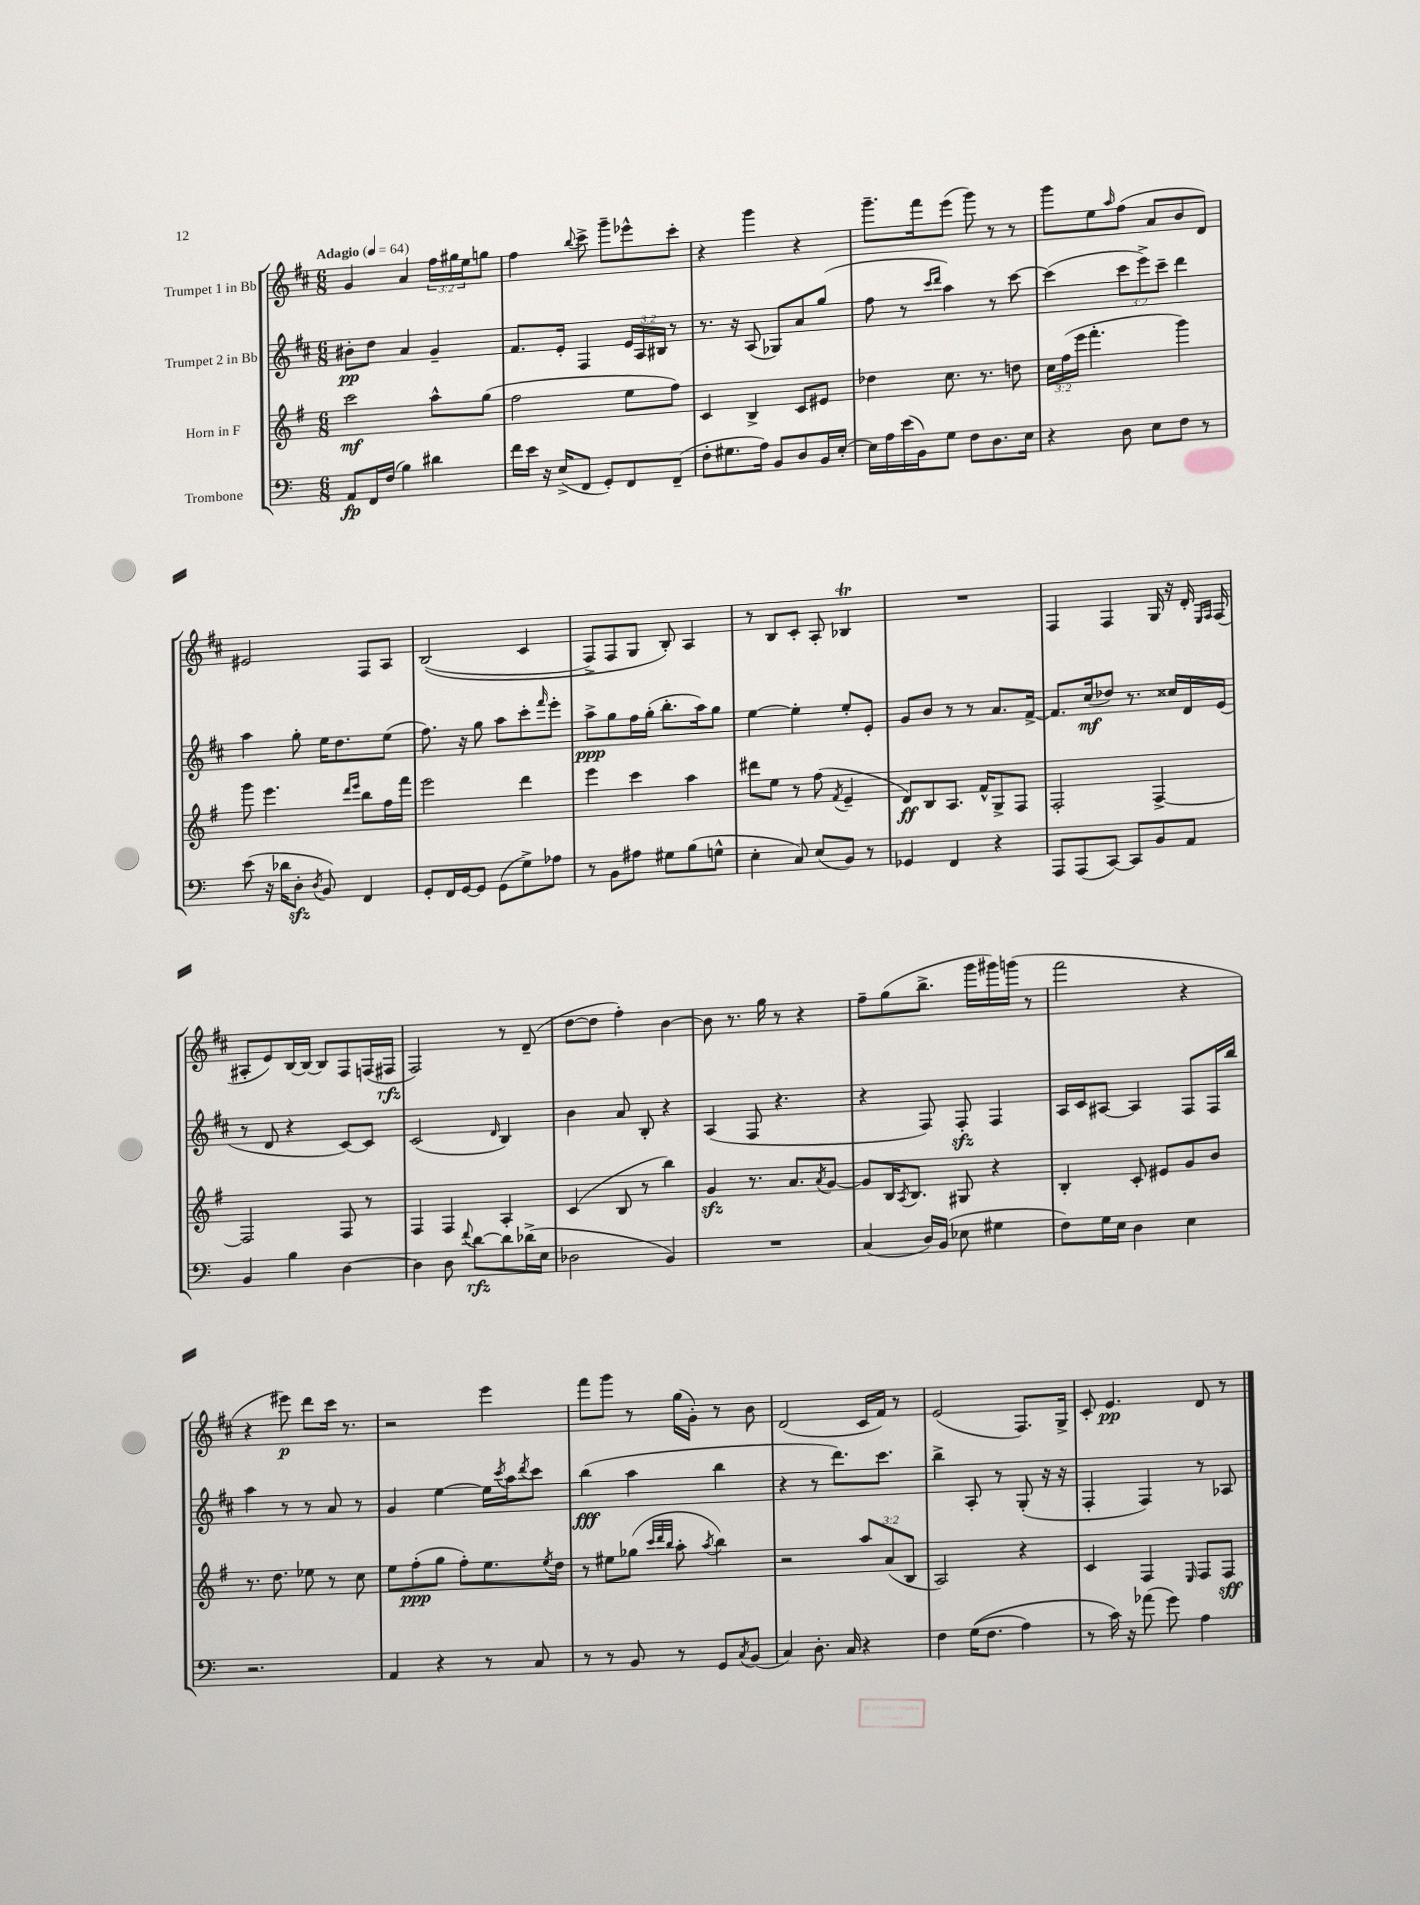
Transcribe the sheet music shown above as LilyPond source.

<<
\new StaffGroup <<
\new Staff = "s0" \with { instrumentName = "Trumpet 1 in Bb" } {
    \clef treble \key d \major \numericTimeSignature \time 6/8 \override Staff.TupletNumber.text = #tuplet-number::calc-fraction-text \tempo "Adagio" 4 = 64
    g'4 a'4 \tuplet 3/2 { fis''16 gis''16 e''16 } g''8 |
    fis''4 \appoggiatura { b''8 } cis'''8-> g'''8-- ees'''8-^ cis'''8-. |
    r4 g'''4 r4 |
    g'''8.-- fis'''16 e'''8( g'''8) r8 r8 |
    g'''8 e''8 \grace { a''16 } fis''8( a'8 b'8 d'8) |
    eis'2 fis8 a8 |
    b2(\( cis'4 |
    fis8->) fis8 g8 b8-.\) a4 |
    r8 b8 cis'8-. a8-. bes4\trill |
    R2. |
    fis4 fis4 g16 r16 d'16-. \grace { e16 fis16 } fis16( |
    ais8-. e'8) b16~ b16~ b8 fis8 f16( fis16\rfz |
    fis2) r8 d'8--( |
    d''8~ d''8 fis''4-.) b'4~ |
    b'8 r8. g''16 r8 r4 |
    fis''8-- g''8( b''8.-> g'''16 gis'''16) g'''16( r8 |
    fis'''2 r4 |
    r4 eis'''8\p) d'''8 cis'''16 r8. |
    r2 e'''4 |
    fis'''8 g'''8 r8 g''16( g'16-.) r8 b'8 |
    d'2( cis'16 fis'16) r8 |
    e'2( fis8.) g16-> |
    cis'8-. e'4.\pp d'8 r8 \bar "|." |
}
\new Staff = "s1" \with { instrumentName = "Trumpet 2 in Bb" } {
    \clef treble \key d \major \numericTimeSignature \time 6/8 \override Staff.TupletNumber.text = #tuplet-number::calc-fraction-text
    bis'8-.\pp d''8 a'4 g'4-- |
    fis'8. e'16-. fis4 \tuplet 3/2 { e'16 a16 bis16 } r8 |
    r8. r16 a8( ges8) a'8 g''8( |
    fis''8 r8 \grace { cis'''16 d'''16 } a''4) r8 cis'''8~ |
    cis'''4( \tuplet 3/2 { cis'''8 e'''8->) cis'''8-- } d'''4 |
    a''4 g''8-. e''16 d''8. e''8( |
    fis''8.) r16 g''8 a''8 cis'''8-. \grace { fis'''16 } e'''8-. |
    a''8->\ppp g''8 fis''16 g''16-.( b''8.-. a''16) g''8 |
    e''4~ e''4-. e''8-. e'8-. |
    g'8 b'8 r8 r8 a'8. fis'16~-> |
    fis'8. cis''16\mf( des''8) r8. cisis''16 d'16 e'16( |
    r8 d'8 r4 cis'8~) cis'8 |
    cis'2( \grace { d'16 } b4) |
    b'4 a'8 b8-. r4 |
    a4( fis8 r4. |
    r4 fis8) fis8-.\sfz fis4 |
    a16 cis'16 ais8~ ais4 fis8 fis16 b''16 |
    a''4 r8 r8 a'8 r8 |
    g'4 e''4~ e''16 \acciaccatura { cis'''8 } a''16 \acciaccatura { d'''8 } cis'''8 |
    b''4\fff( a''4 b''4 |
    r4 r8 d'''8.) cis'''8. |
    b''4-> a8-. r8 g8-.( r16 r16 |
    fis4-. fis4) r8 aes8 \bar "|." |
}
\new Staff = "s2" \with { instrumentName = "Horn in F" } {
    \clef treble \key g \major \numericTimeSignature \time 6/8 \override Staff.TupletNumber.text = #tuplet-number::calc-fraction-text
    c'''2\mf a''8-^ g''8( |
    fis''2 e''8 fis''8) |
    c'4 b4-> c'8 eis'8 |
    des''4 c''8. r8. d''8 |
    \tuplet 3/2 { c''16 fis''16( e'''16 } fis'''4.-. g'''4) |
    g'''8 e'''4. \grace { d'''16 e'''16 } b''8 fis''16 fis'''16 |
    e'''2 d'''4 |
    e'''4 c'''4 a''4 |
    dis'''8 e''8 r8 fis''8( \acciaccatura { fis'8 } e'4-- |
    d'8\ff) b8 a8. fis'16-^ g8-> fis8 |
    fis2-. fis4~-> |
    fis2 fis8 r8 |
    fis4 fis4 a4-. |
    c'4( b8 r8 b''4) |
    g'4\sfz r8. a'8. \acciaccatura { a'8 } g'8~ |
    g'8 b16 \acciaccatura { a8 } b8. gis8 r4 |
    b4-. c'8-. eis'8 g'8 b'8 |
    r8. d''8. ees''8 r8 c''8 |
    e''8 fis''8-.\ppp( g''8 fis''8-.) e''8. \acciaccatura { e''8 } d''16 |
    r8 eis''8 ges''8( \grace { c'''32 d'''32 b''32 } a''8-. \acciaccatura { a''8 } b''4) |
    r2 \tuplet 3/2 { a''8 a'8( b8 } |
    a2) r4 |
    c'4 fis4 \grace { e16 } fis8 fis8\sff \bar "|." |
}
\new Staff = "s3" \with { instrumentName = "Trombone" } {
    \clef bass \key c \major \numericTimeSignature \time 6/8
    a,8\fp f,16 f16( b4) dis'4 |
    f'16 e'16 r16 e16->( f,8 g,8-.) f,8 f,8--( |
    f8-. gis8. a16) b,8 d8 b,16 e16~-. |
    e16 a16 e'16( b,16) g8 f8 d8. e16 |
    r4 d8 e8 f8 r8 |
    e'8( r16 des'16 d8-.\sfz \acciaccatura { d8 } b,8) f,4 |
    g,8-. f,16 g,16~ g,8 g,8( g8->) aes8 |
    r8 b,8 ais8 gis8 b8( g8-^ |
    e4-. c8) e8( b,8) r8 |
    ges,4 f,4 r4 |
    a,,8 a,,8( c,8~) c,8 b,8 a,8 |
    b,4 b4 d4~ |
    d4 d8 \appoggiatura { f'8 } d'8~\rfz d'8 des'16->( e16 |
    des2 b,4) |
    R2. |
    c4( d16) b,16( ees8 gis4 |
    f8) g16 e16 d4 e4 |
    r2. |
    a,4 r4 r8 c8 |
    r8 r8 b,8 r8 g,8 \acciaccatura { c8 } b,8( |
    c4) d8.-. c16 r4 |
    f4 g16(\( f8. a4) |
    r8 c'16\) r16 aes'8( g'8) a4 \bar "|." |
}
>>
>>
\layout { \context { \Score \remove "Bar_number_engraver" } }
